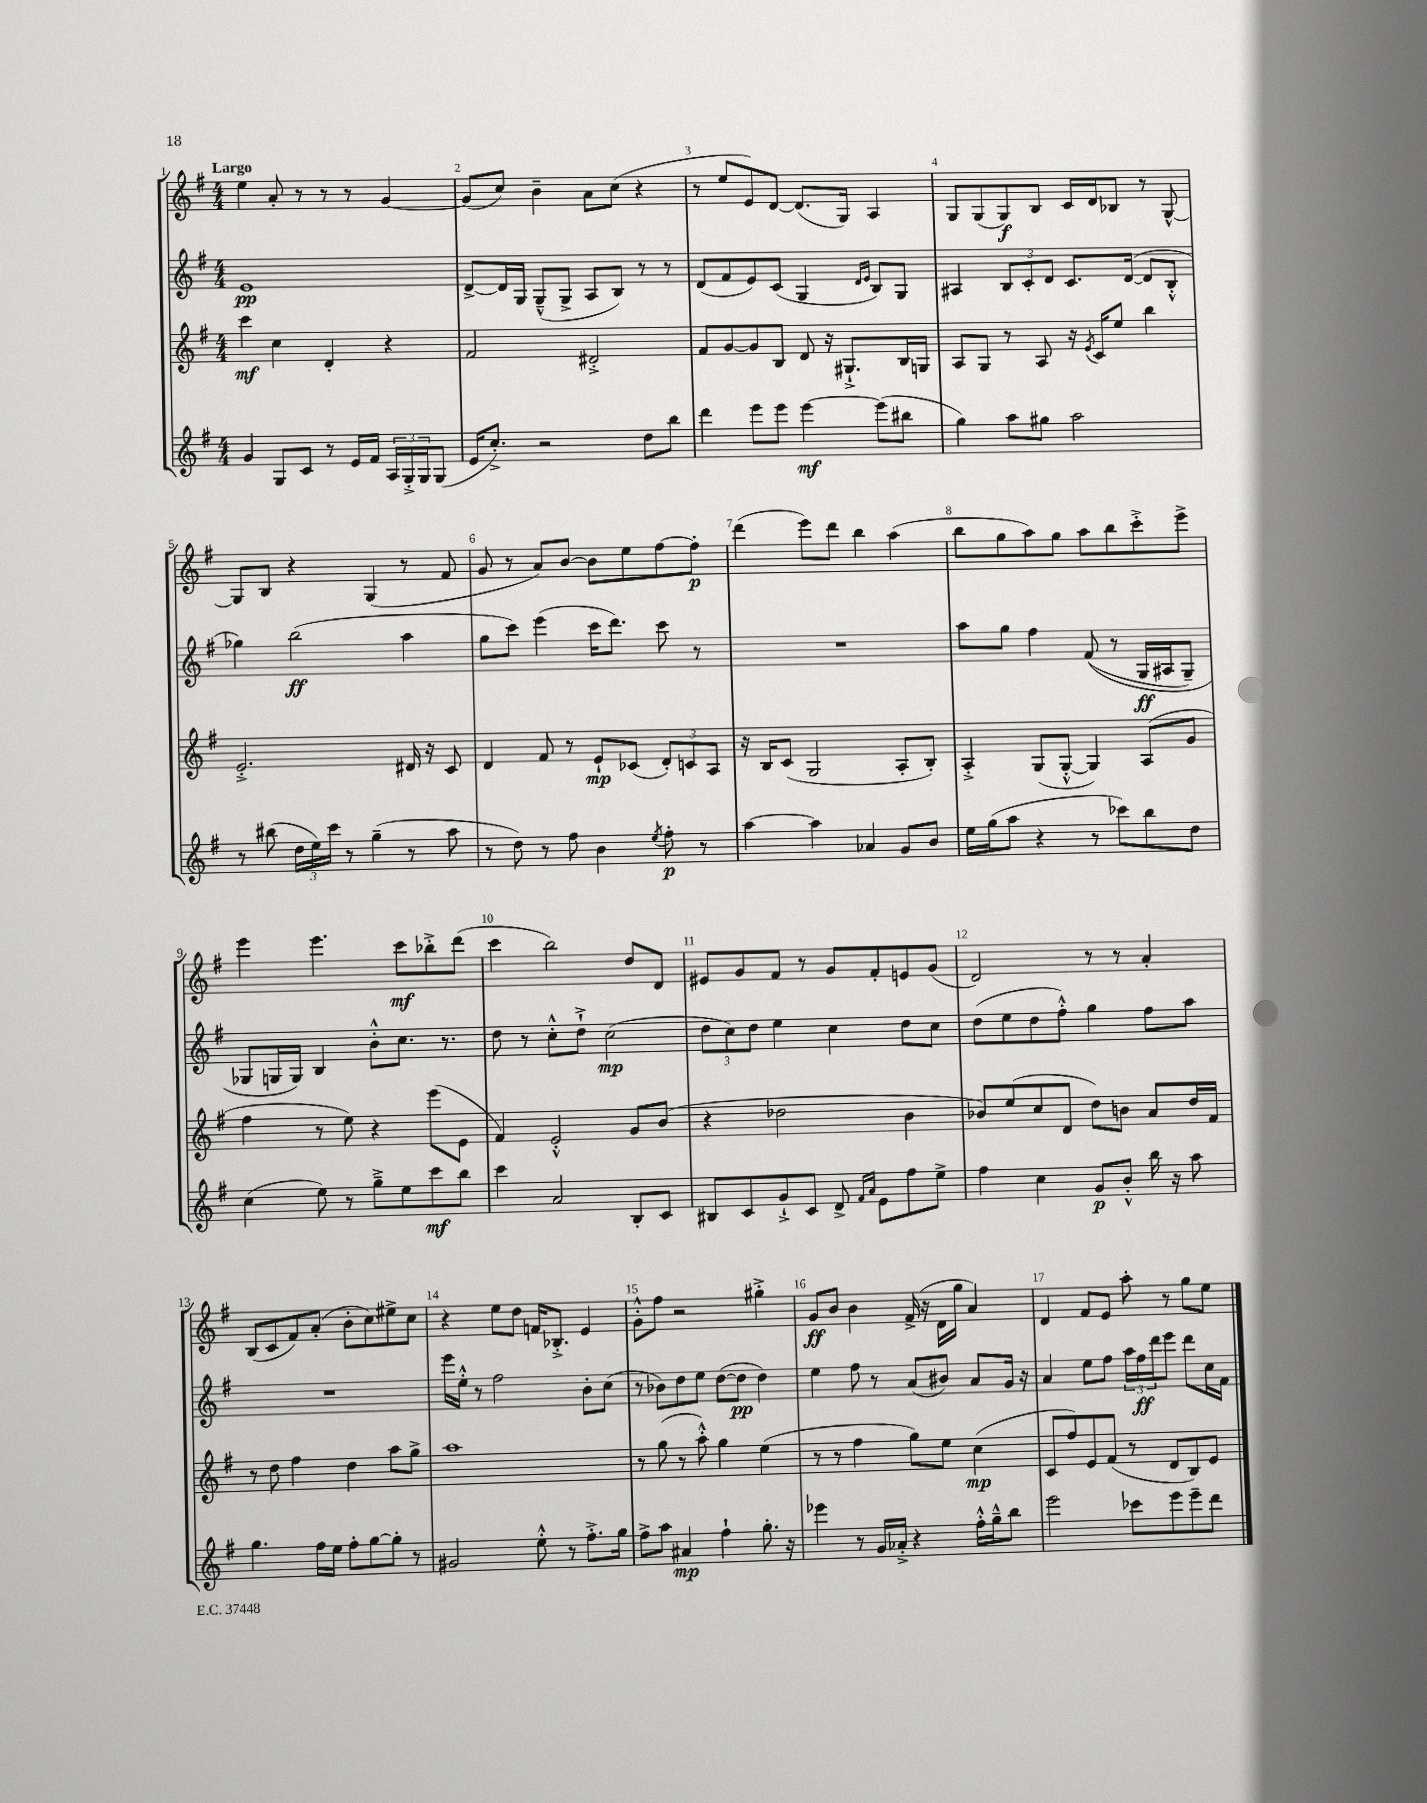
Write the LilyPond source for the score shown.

<<
\new StaffGroup <<
\new Staff = "s0" {
    \clef treble \key g \major \numericTimeSignature \time 4/4 \tempo "Largo"
    e''4 a'8-. r8 r8 r8 g'4~ |
    g'8( c''8) b'4-- a'8 c''8( r4 |
    r8 e''8 e'8) d'8~ d'8.( g16) a4 |
    g8 g8( g8\f) b8 c'16 d'16 bes8 r8 g8~-^ |
    g8 b8 r4 g4( r8 fis'8 |
    g'8 r8 a'8) b'8~ b'8 e''8 fis''8~ fis''8-.\p |
    d'''4( e'''8) d'''8 b''4 a''4( |
    b''8 g''8 a''8) g''8 a''8 b''8 c'''8-.-> e'''8-> |
    e'''4 e'''4. c'''8\mf bes''8-.-> d'''8( |
    c'''4 b''2) d''8 d'8 |
    eis'8 g'8 fis'8 r8 g'8 fis'8-. e'8 g'8( |
    d'2) r8 r8 a'4-. |
    b8( c'8 fis'8) a'8-.( b'8-. c''8) eis''8-> c''8 |
    r4 e''8 d''8 f'16 bes8.-.-> e'4 |
    g'8-.-^ fis''8 r2 gis''4-.-> |
    g'8\ff b'8 b'4 fis'16->( r16 d'16 g''16 a'4) |
    d'4 fis'8 e'8 a''8-. r8 g''8 e''8 \bar "|." |
}
\new Staff = "s1" {
    \clef treble \key g \major \numericTimeSignature \time 4/4
    e'1\pp |
    d'8~-> d'16 g16 g8---^( g8-> a8 b8) r8 r8 |
    d'8( fis'8 e'8) c'8( g4 \grace { d'16 e'16 } b8) g8 |
    ais4 \tuplet 3/2 { b8 c'8-. d'8 } c'8. d'16~( d'8 b8-.-^ |
    ges''4) b''2\ff( a''4 |
    g''8 c'''8) e'''4( c'''16 d'''8.) c'''8 r8 |
    R1 |
    a''8 g''8 fis''4 fis'8(\( r8 g16\ff ais16 g8--) |
    ges8 g16 g16\) b4 b'8-.-^ c''8. r8. |
    d''8 r8 c''8-.-^ d''8-!-> c''2\mp( |
    \tuplet 3/2 { d''8 c''8) d''8 } e''4 c''4 d''8 c''8 |
    d''8( e''8 d''8 fis''8-.-^) g''4 fis''8 a''8 |
    R1 |
    e'''16 e''16-.-^ r8 fis''2 b'8-. c''8( |
    r8 bes'8) d''8 e''8 d''8~( d''8\pp d''4) |
    e''4 fis''8 r8 a'8( bis'8) a'8 g'16 r16 |
    a'4 e''8 fis''8 \tuplet 3/2 { a''16 fis''16\ff d'''16 } e'''8 d'''8 c''16 fis'16 \bar "|." |
}
\new Staff = "s2" {
    \clef treble \key g \major \numericTimeSignature \time 4/4
    c'''4\mf c''4 d'4-. r4 |
    fis'2 dis'2-.-> |
    fis'8 g'8~ g'8 b8 d'8 r16 gis8.-!-> b16 g16 |
    a8 g8 r8 a8 r16 \acciaccatura { e'8 } c'16 e''8 b''4 |
    e'2.-.-> dis'16 r16 c'8 |
    d'4 fis'8 r8 e'8-!\mp ces'8( \tuplet 3/2 { d'8-.) c'8 a8 } |
    r16 b16 c'8( g2 a8-. b8-.) |
    a4-.-> g8( g8~-.-^ g4) a8( g'8 |
    fis''4 r8 e''8) r4 e'''8( e'8 |
    fis'4) e'2-.-^ g'8 b'8( |
    r4 des''2 b'4 |
    bes'8) e''8( c''8 d'8 d''8) b'8 a'8 d''16 fis'16 |
    r8 d''8 fis''4 d''4 a''8 g''8-> |
    a''1 |
    r8 g''8( r8 a''8-.-^) g''4 e''4( |
    r8 r8 fis''4 g''8) e''8 c''4\mp( |
    c'8 fis''8) e'8 fis'8( r8 d'8 b8) e'8 \bar "|." |
}
\new Staff = "s3" {
    \clef treble \key g \major \numericTimeSignature \time 4/4
    g'4 g8 c'8 r8 e'16 fis'16 \tuplet 3/2 { a16 g16-.-> g16 } g8( |
    e'16 c''8.-.->) r2 d''8 b''8 |
    d'''4 e'''8 e'''8 e'''4~\mf e'''8( bis''8 |
    g''4) a''8 gis''8 a''2 |
    r8 bis''8( \tuplet 3/2 { d''16 e''16) c'''16 } r8 g''4--( r8 a''8 |
    r8 d''8) r8 fis''8 b'4 \acciaccatura { e''8 } fis''8-.\p r8 |
    a''4~ a''4 aes'4 g'8 b'8 |
    e''16 g''16( a''8 r4 r8 ces'''8) b''8 d''8 |
    c''4( e''8) r8 g''8---> e''8 c'''8\mf b''8 |
    c'''4 a'2 b8-. c'8 |
    bis8 c'8 g'8-!-> c'8 d'8-> \grace { fis'16 a'16 } e'8 fis''8 e''8-> |
    fis''4 c''4 g'8\p b'8-.-^ b''16 r16 a''8 |
    g''4. fis''16 e''16 fis''8-. g''8~ g''8-. r8 |
    gis'2 e''8-.-^ r8 fis''8.-.-> g''16 |
    fis''8-> a''8 ais'4\mp fis''4-! g''8.-. r16 |
    ees'''4 r8 g'16 aes'16-.-> r4 fis''16-.-^ g''16---^ b''8 |
    e'''2 ces'''8 e'''8 e'''8-- d'''8 \bar "|." |
}
>>
>>
\layout { \context { \Score \override BarNumber.break-visibility = ##(#f #t #t) barNumberVisibility = #all-bar-numbers-visible } }
